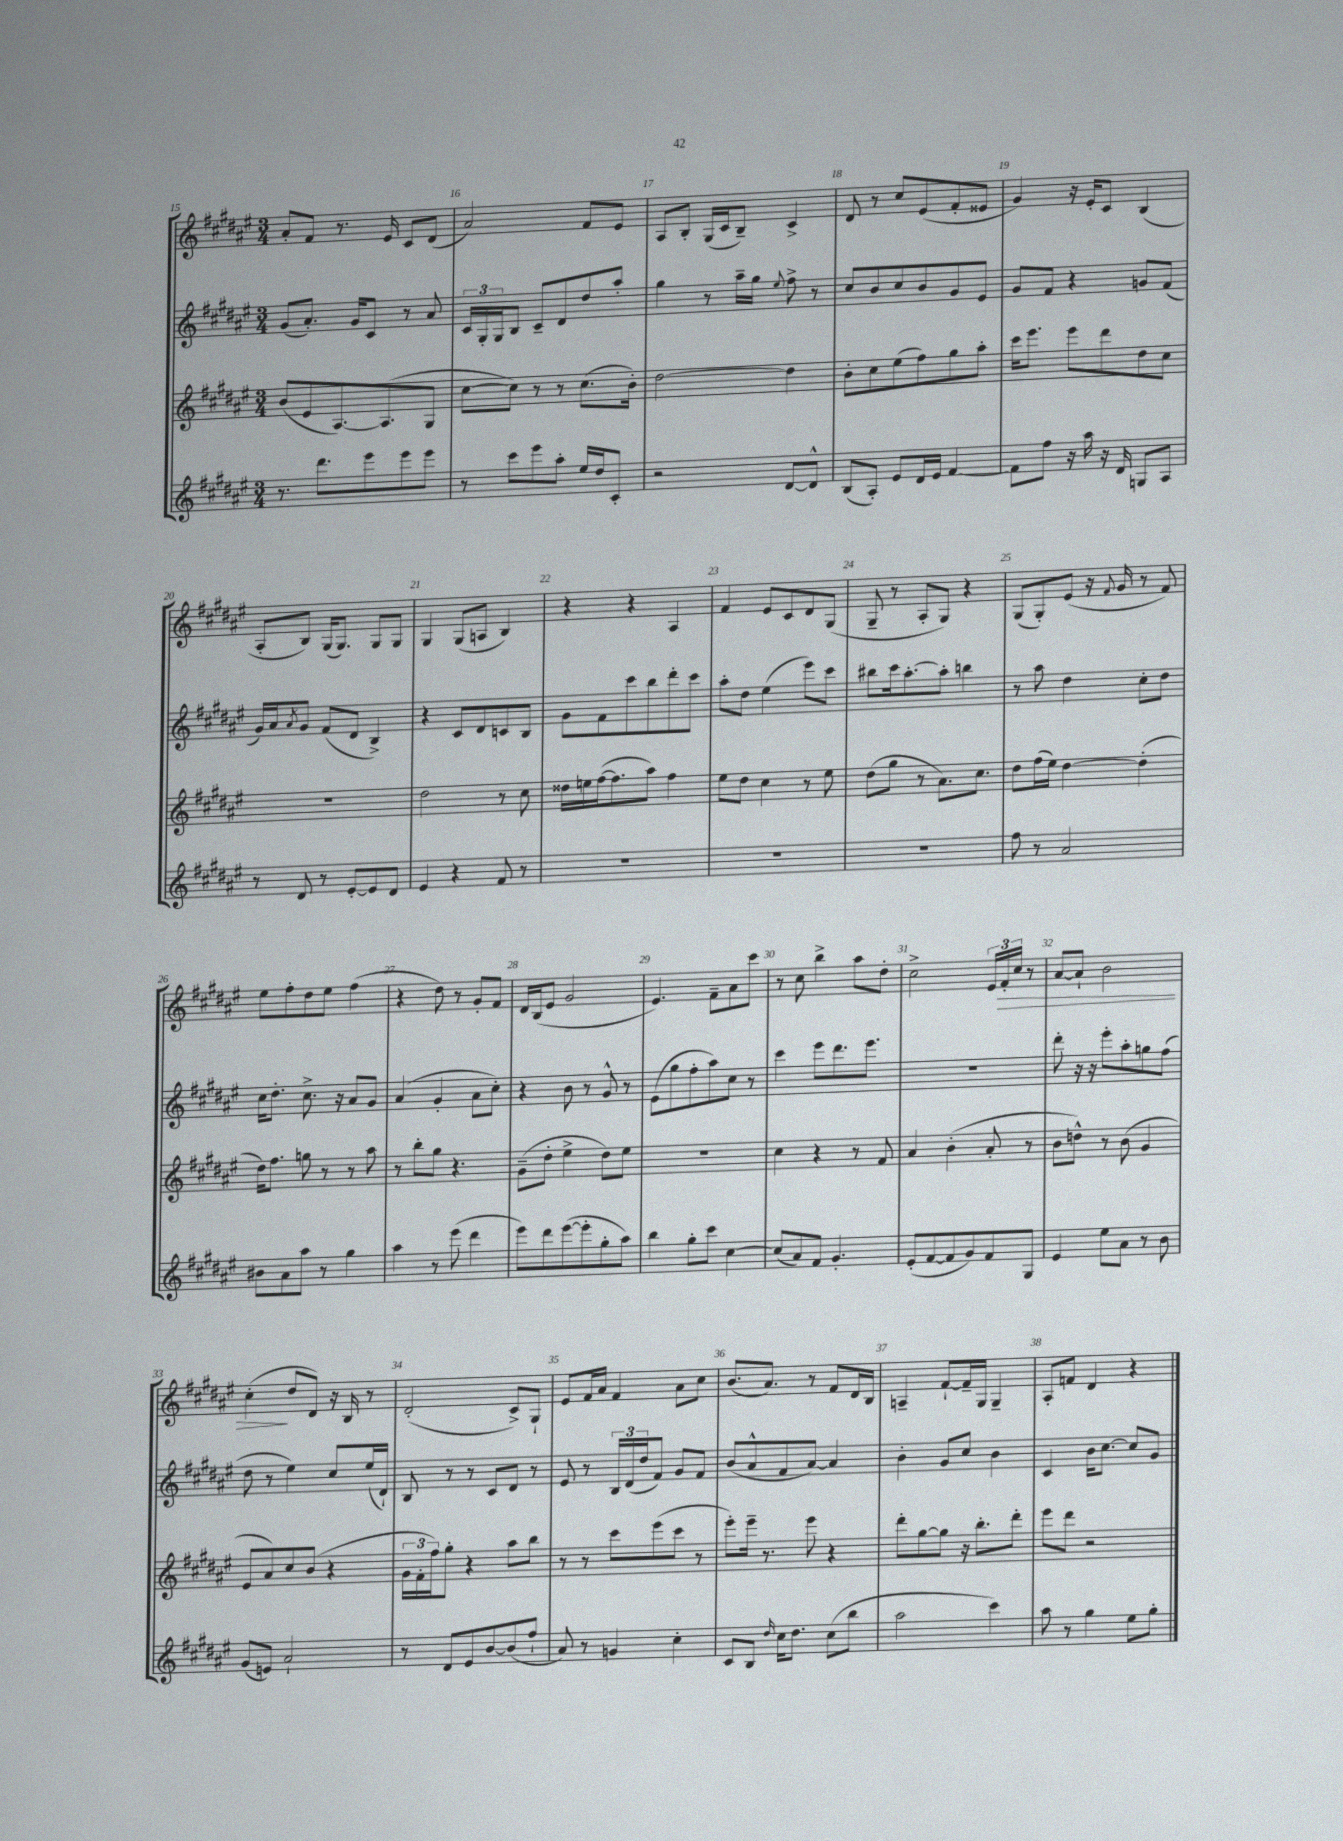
<<
\new StaffGroup <<
\new Staff = "s0" {
    \clef treble \key fis \major \numericTimeSignature \time 3/4
    ais'8-. fis'8 r8. eis'16 cis'8 dis'8( |
    ais'2) fis'8 eis'8 |
    ais8 b8-. gis16( cis'16 b8--) cis'4-> |
    dis'8 r8 cis''8 eis'8( fis'8-. eisis'8 |
    gis'4) r16 eis'16-. cis'8 b4( |
    ais8-. b8) gis16( gis8.) gis8 gis8 |
    gis4 gis8( a8 b4) |
    r4 r4 ais4 |
    fis'4 eis'8 cis'8 dis'8 gis8( |
    gis8-- r8 ais8-. gis8) r4 |
    gis8( gis8-.) eis'8( r16 \appoggiatura { fis'8 } gis'16 r8 fis'8) |
    eis''8 fis''8-. dis''8 eis''8 fis''4( |
    r4 dis''8) r8 gis'8-. fis'8 |
    dis'16 b16( eis'8 gis'2 |
    eis'4.) fis'8-- ais'8 cis'''8 |
    r8 cis''8 b''4-> ais''8 dis''8-. |
    cis''2-> \tuplet 3/2 { eis'16 fis'16-.\> cis''16 } r8 |
    ais'8~ ais'8-! b'2 |
    cis''4-.\!( dis''8 dis'8) r16 b16 r8 |
    dis'2-.( cis'8->) gis8-! |
    eis'8 fis'16 ais'16 fis'4 ais'8 cis''8 |
    b'8.( ais'8.) r8 fis'8 dis'16 b16 |
    a4-- fis'8~-! fis'16-- gis16 gis4-- |
    ais8-. f'8 dis'4 r4 \bar "|." |
}
\new Staff = "s1" {
    \clef treble \key fis \major \numericTimeSignature \time 3/4
    gis'8( ais'8.-.) gis'16 cis'8 r8 ais'8 |
    \tuplet 3/2 { cis'16 gis16-. gis16 } b8 cis'8-- dis'8 dis''8 ais''8-. |
    gis''4 r8 ais''16-- gis''16 \appoggiatura { eis''8 } fis''8-> r8 |
    cis''8 b'8 cis''8 b'8 gis'8 eis'8 |
    gis'8 fis'8 r4 g'8 fis'8( |
    gis'16) ais'16 \acciaccatura { ais'8 } gis'8 fis'8( dis'8 b4->) |
    r4 cis'8 dis'8 c'8 b8 |
    gis'8 fis'8 cis'''8 b''8 dis'''8-. cis'''8 |
    ais''8-. dis''8 eis''4( eis'''8) cis'''8 |
    bis''8 cis'''16 ais''8.~-. ais''8-. b''4 |
    r8 ais''8 dis''4 cis''8-. dis''8 |
    cis''16 dis''8.-. cis''8.-> r16 ais'8 gis'8 |
    ais'4( gis'4-. ais'8 cis''8-.) |
    r4 b'8 r8 gis'8-^ r8 |
    eis'8( gis''8 fis''8-. ais''8) cis''8 r8 |
    cis'''4 eis'''8 dis'''8. eis'''8. |
    R2. |
    dis'''8-. r16 r16 eis'''8-. ais''8-. g''8 fis''8( |
    dis''8 r8 eis''4) cis''8 eis''16( dis'16-!) |
    b8 r8 r8 cis'8 dis'8 r8 |
    eis'8 r8 \tuplet 3/2 { b16 dis'16( dis''16 } fis'8) gis'8 fis'8 |
    b'8( ais'8-^ fis'8 ais'8~) ais'4 |
    b'4-. gis'8 cis''8 b'4 |
    cis'4 b'16 cis''8.~ cis''8 gis'8 \bar "|." |
}
\new Staff = "s2" {
    \clef treble \key fis \major \numericTimeSignature \time 3/4
    b'8( eis'8 ais8.~) ais8.( gis8 |
    cis''8~ cis''8) r8 r8 cis''8.( b'16-.) |
    dis''2~ dis''4 |
    b'8-. cis''8 eis''8( fis''8) gis''8 ais''8-. |
    cis'''16 eis'''8. eis'''8 dis'''8 dis''8 cis''8 |
    R2. |
    dis''2 r8 cis''8 |
    disis''16 e''16 fis''16~( fis''8. ais''8) fis''4 |
    eis''8 dis''8 cis''4 r8 eis''8 |
    dis''8( gis''8 r8 ais'8.) cis''8. |
    dis''8 fis''16( eis''16) dis''4~ dis''4-.( |
    dis''16) fis''8. g''8 r8 r8 ais''8 |
    r8 b''8-. gis''8 r4. |
    gis'8--( dis''8-. eis''4-> dis''8) eis''8 |
    R2. |
    cis''4 r4 r8 fis'8 |
    ais'4 b'4-.( ais'8-. r8 |
    b'8 d''8-^) r8 b'8( gis'4 |
    eis'8 ais'8) cis''8 b'8( r4 |
    \tuplet 3/2 { gis'16 fis'16-. fis''16) } gis''8-. r4 ais''8 b''8 |
    r8 r8 cis'''8 eis'''8( cis'''8 r8 |
    eis'''8-.) eis'''16-- r8. eis'''8 r4 |
    dis'''8-. gis''8~ gis''8 r16 b''8.-. dis'''8-. |
    eis'''8 dis'''8 r2 \bar "|." |
}
\new Staff = "s3" {
    \clef treble \key fis \major \numericTimeSignature \time 3/4
    r8. dis'''8. eis'''8 eis'''8 eis'''8 |
    r8 cis'''8 eis'''8 ais''8-. eis''16 dis''16 cis'8-. |
    r2 dis'8~ dis'8-^ |
    b8( ais8-.) eis'8 dis'16 eis'16 fis'4~ |
    fis'8 fis''8 r16 ais''16 r16 dis'16 g8 ais8 |
    r8 dis'8 r8 eis'8~-. eis'8 dis'8 |
    eis'4 r4 fis'8 r8 |
    R2. |
    R2. |
    R2. |
    fis''8 r8 ais'2 |
    bis'8 ais'8 ais''8 r8 gis''4 |
    ais''4 r8 eis'''8( dis'''4 |
    eis'''8) dis'''8 eis'''8~( eis'''8-. gis''8-. ais''8) |
    b''4 gis''8-. cis'''8 cis''4~ |
    cis''8( ais'8) fis'8 gis'4.-. |
    eis'8-.( fis'8~ fis'8 gis'8) fis'8 gis8 |
    eis'4 eis''8 ais'8 r8 b'8 |
    gis'8( e'8) ais'2-! |
    r8 dis'8 eis'8 b'8~ b'8( fis''8-! |
    ais'8) r8 g'4 cis''4-. |
    cis'8 b8 \grace { dis''16 } cis''16 dis''8. cis''8( b''8 |
    ais''2 cis'''4) |
    ais''8 r8 gis''4 eis''8 gis''8-. \bar "|." |
}
>>
>>
\layout { \context { \Score currentBarNumber = #15 \override BarNumber.break-visibility = ##(#f #t #t) barNumberVisibility = #all-bar-numbers-visible } }
